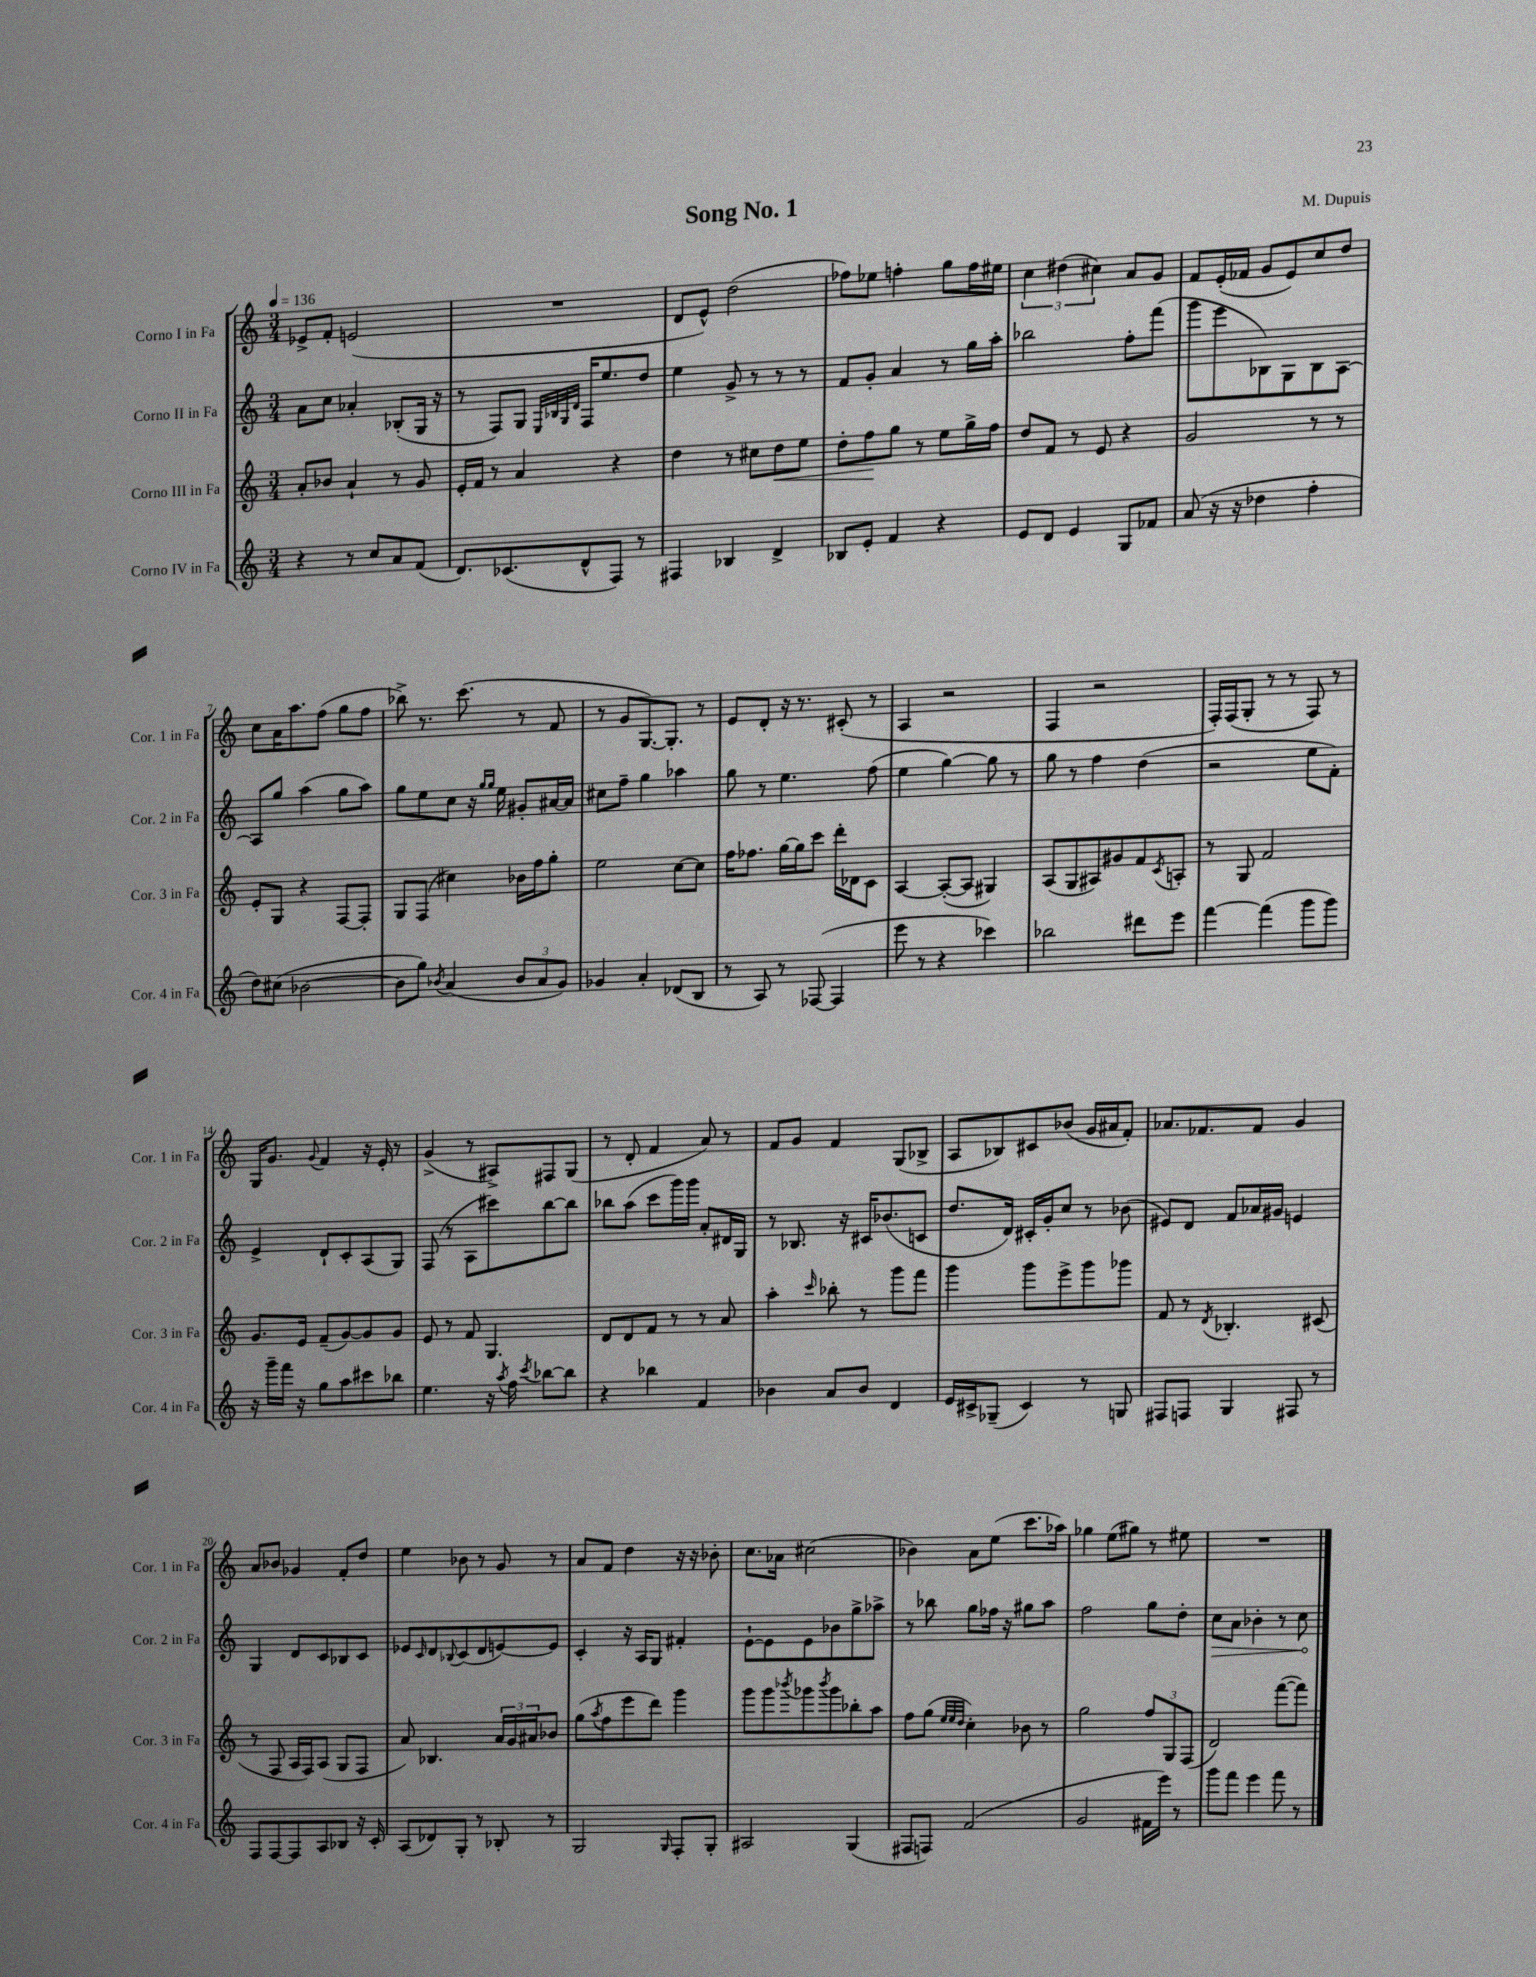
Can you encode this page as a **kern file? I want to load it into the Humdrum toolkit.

**kern	**kern	**kern	**kern
*staff4	*staff3	*staff2	*staff1
*clefG2	*clefG2	*clefG2	*clefG2
*k[]	*k[]	*k[]	*k[]
*M3/4	*M3/4	*M3/4	*M3/4
*MM136	*MM136	*MM136	*MM136
4r	8a'	8a	8e-^
.	8b-	8cc	8f'
8r	4a`	4a-'	(2e
8cc	.	.	.
8a	8r	(8B-'	.
(8f	8g	16G	.
.	.	16r	.
=	=	=	=
8.d)	16e'	8r	2.r
.	16f	.	.
.	8r	8F)	.
(8.c-	.	.	.
.	4a	8G	.
.	.	32qqE	.
.	.	32qqB-	.
.	.	32qqG	.
.	.	32qqd	.
8d^^	.	16F	.
.	.	8.ee	.
8F)	4r	.	.
8r	.	8dd	.
=	=	=	=
4F#	4dd	4ee	8d
.	.	.	8e^^)
4B-	8r	8g^	(2dd
.	8cc#	8r	.
4d^	8dd	8r	.
.	8ee	8r	.
=	=	=	=
8B-	8dd'	8f	8ff-)
8e'	8ff	8g'	8ee-
4f	8gg	4a	4ff'
.	8r	.	.
4r	8ee	8r	8gg
.	16gg^	16gg	16ff
.	16ff	16aa'	16ee#
=	=	=	=
8e	8dd	2bb-	6cc
8d	8f	.	.
.	.	.	(6dd#
4e	8r	.	.
.	.	.	6cc#)
.	8e	.	.
8G	4r	8ff'	8a
8f-	.	(8fff	8g
=	=	=	=
(8a	2g	8ggg	8f
16r	.	8eee	(16e'
16r	.	.	16f-
4dd-	.	8B-)	8g
.	.	8G	8e)
4ff'	8r	8B-	8cc
.	8r	[8A	8dd
=	=	=	=
8dd)	8e'	8A]	8cc
(8cc#	8G	8gg	16a
.	.	.	8.aa
[2b-	4r	(4aa	.
.	.	.	(8ff
.	[8F	8gg	8gg
.	8F']	8aa)	8ff
=	=	=	=
8b-]	8G	8gg	8bb-^)
8gg)	(8F	8ee	8.r
8qb-	.	.	.
(4a	4cc#)	8cc	.
.	.	.	(8.ccc
.	.	16r	.
.	.	16qqgg	.
.	.	16qqgg	.
.	.	16ee	.
12b-	16b-	8g#'	8r
.	16ff	.	.
12a	.	.	.
.	8gg'	[16a#	8f
12g)	.	.	.
.	.	16a#]	.
=	=	=	=
4g-	2ee	8cc#	8r
.	.	8ff~	8g
4a'	.	4gg	[8.G)
.	.	.	8.G']
(8d-	[8cc	4aa-	.
8B	8cc]	.	8r
=	=	=	=
8r	16ff	8gg	8e
.	8.ff-	.	.
8A)	.	8r	8d'
8r	[16gg	4.ee	16r
.	16gg]	.	8.r
([8F-	8ccc	.	.
4F-]	16ddd'	.	(8c#'
.	16d-	.	.
.	8c	(8ff	8r
=	=	=	=
8eee	[4A	4ee	4A
8r	.	.	.
4r	(8A'_	[4gg)	2r
.	8A]	.	.
4ccc-)	4G#)	8gg]	.
.	.	8r	.
=	=	=	=
2bb-	(8A	8gg	4F
.	8G	8r	.
.	8A#)	4ff	2r
.	8g#	.	.
8ddd#	8f	(4dd	.
.	8qc	.	.
8eee	8A'	.	.
=	=	=	=
[4fff	8r	2r	16F')
.	.	.	(16F
.	8G	.	8G'
(4fff]	2f	.	8r
.	.	.	8r
8ggg	.	8ee	8F)
8ggg)	.	8f')	8r
=	=	=	=
16r	8.g	4e^	16G
16ggg~	.	.	8.g
16fff	.	.	.
16r	16e	.	.
.	.	.	8qqg
8gg	(8f~	8d`	4f
8aa	[8g)	8c'	.
8ccc#	8g]	(8A	16r
.	.	.	16e'
8bb-	8g	8G)	8r
=	=	=	=
4.ee	8e	(8F	(4g^
.	8r	8r	.
.	8f	8A	8r
16r	4.G	8ccc#)	8A#^)
8qaa	.	.	.
16ff	.	.	.
8qccc	.	.	.
[8bb-	.	[8bb	8F#
8bb-]	.	8bb]	(8G
=	=	=	=
4r	8d	8bb-	8r
.	8d	(8aa	8d'
4bb-	8f	8ccc	4f
.	8r	16ggg)	.
.	.	16ggg	.
4f	8r	8a'	8a)
.	8a	16d#	8r
.	.	16G	.
=	=	=	=
4b-	4aa'	8r	8f
.	.	8.B-	8g
.	16qqccc	.	.
8a	8bb-'	.	4f
.	.	16r	.
8b-	8r	16c#	.
.	.	(8.b-	.
4d	8ggg	.	(8G
.	8fff	8c	8B-^
=	=	=	=
16e	4ggg	8.dd	8A
16c#^	.	.	.
(8G-~	.	.	8B-)
.	.	16d)	.
4c#)	8ggg	16c#'	8c#
.	.	16g'	.
.	8eee^	8cc	(8b-
8r	8ggg	8r	16g
.	.	.	16a#
8G	8ggg-	(8b-	8f')
=	=	=	=
8F#	8f	8e#)	8.a-
8F	8r	8d	.
.	.	.	8.f-
.	8qd	.	.
4G	4.B-'	8f	.
.	.	16a-	8f-
.	.	16g#	.
8F#	.	4e	4g
8r	(8c#	.	.
=	=	=	=
8F	8r	4G	8a
[8F	8F	.	8b-
8F]	16A	8d	4g-
.	16F)	.	.
8A	(8A	8c	.
8B-	8G	8B-	8f'
16r	8F	8c	8dd
16c'	.	.	.
=	=	=	=
(8A	8a)	8e-	4ee
.	.	16qqc	.
8d-)	4.B-	8d	.
.	.	8qqB-	.
8G'	.	(8c	8b-
8r	.	8d	8r
8B-'	24a	[8e)	8g
.	24g	.	.
.	24a#	.	.
8r	8b-	8e]	8r
=	=	=	=
2G	(8gg	4c'	8a
.	8qaa	.	.
.	8ff	.	8f
.	8eee	16r	4dd
.	.	16A	.
.	8ddd)	8G	.
16qqG	.	.	.
8F'	4ggg	4f#'	16r
.	.	.	16r
8G'	.	.	8b-'
=	=	=	=
2A#	8ggg	[8e`	8.cc
.	8ggg	8e]	.
.	.	.	16a-
.	8qbbb-	.	.
.	8ggg-	8e	(2cc#
.	8qbbb-	.	.
.	8ggg-	8b-	.
(4G	8bb-'	8gg^	.
.	8aa	8aa-^	.
=	=	=	=
8F#	8ff	8r	4b-)
8F)	(8gg	8bb-	.
.	32qqee	.	.
.	32qqee	.	.
.	32qqdd	.	.
(2f	4cc')	8gg	8a
.	.	16ff-	(8ee
.	.	16r	.
.	8b-	8gg#	8.ccc
.	8r	8aa	.
.	.	.	16aa-)
=	=	=	=
2g	2gg	2ff	4gg-
.	.	.	(8ee
.	.	.	8gg#)
16f#	12ff	8gg	8r
16eee)	.	.	.
.	12G	.	.
8r	.	8dd'	8ee#
.	(12F	.	.
=	=	=	=
8ggg	2d)	8cc	2.r
8fff	.	8a	.
4eee	.	4b-'	.
8fff	([8fff	8r	.
8r	8fff])	8cc	.
==	==	==	==
*-	*-	*-	*-
